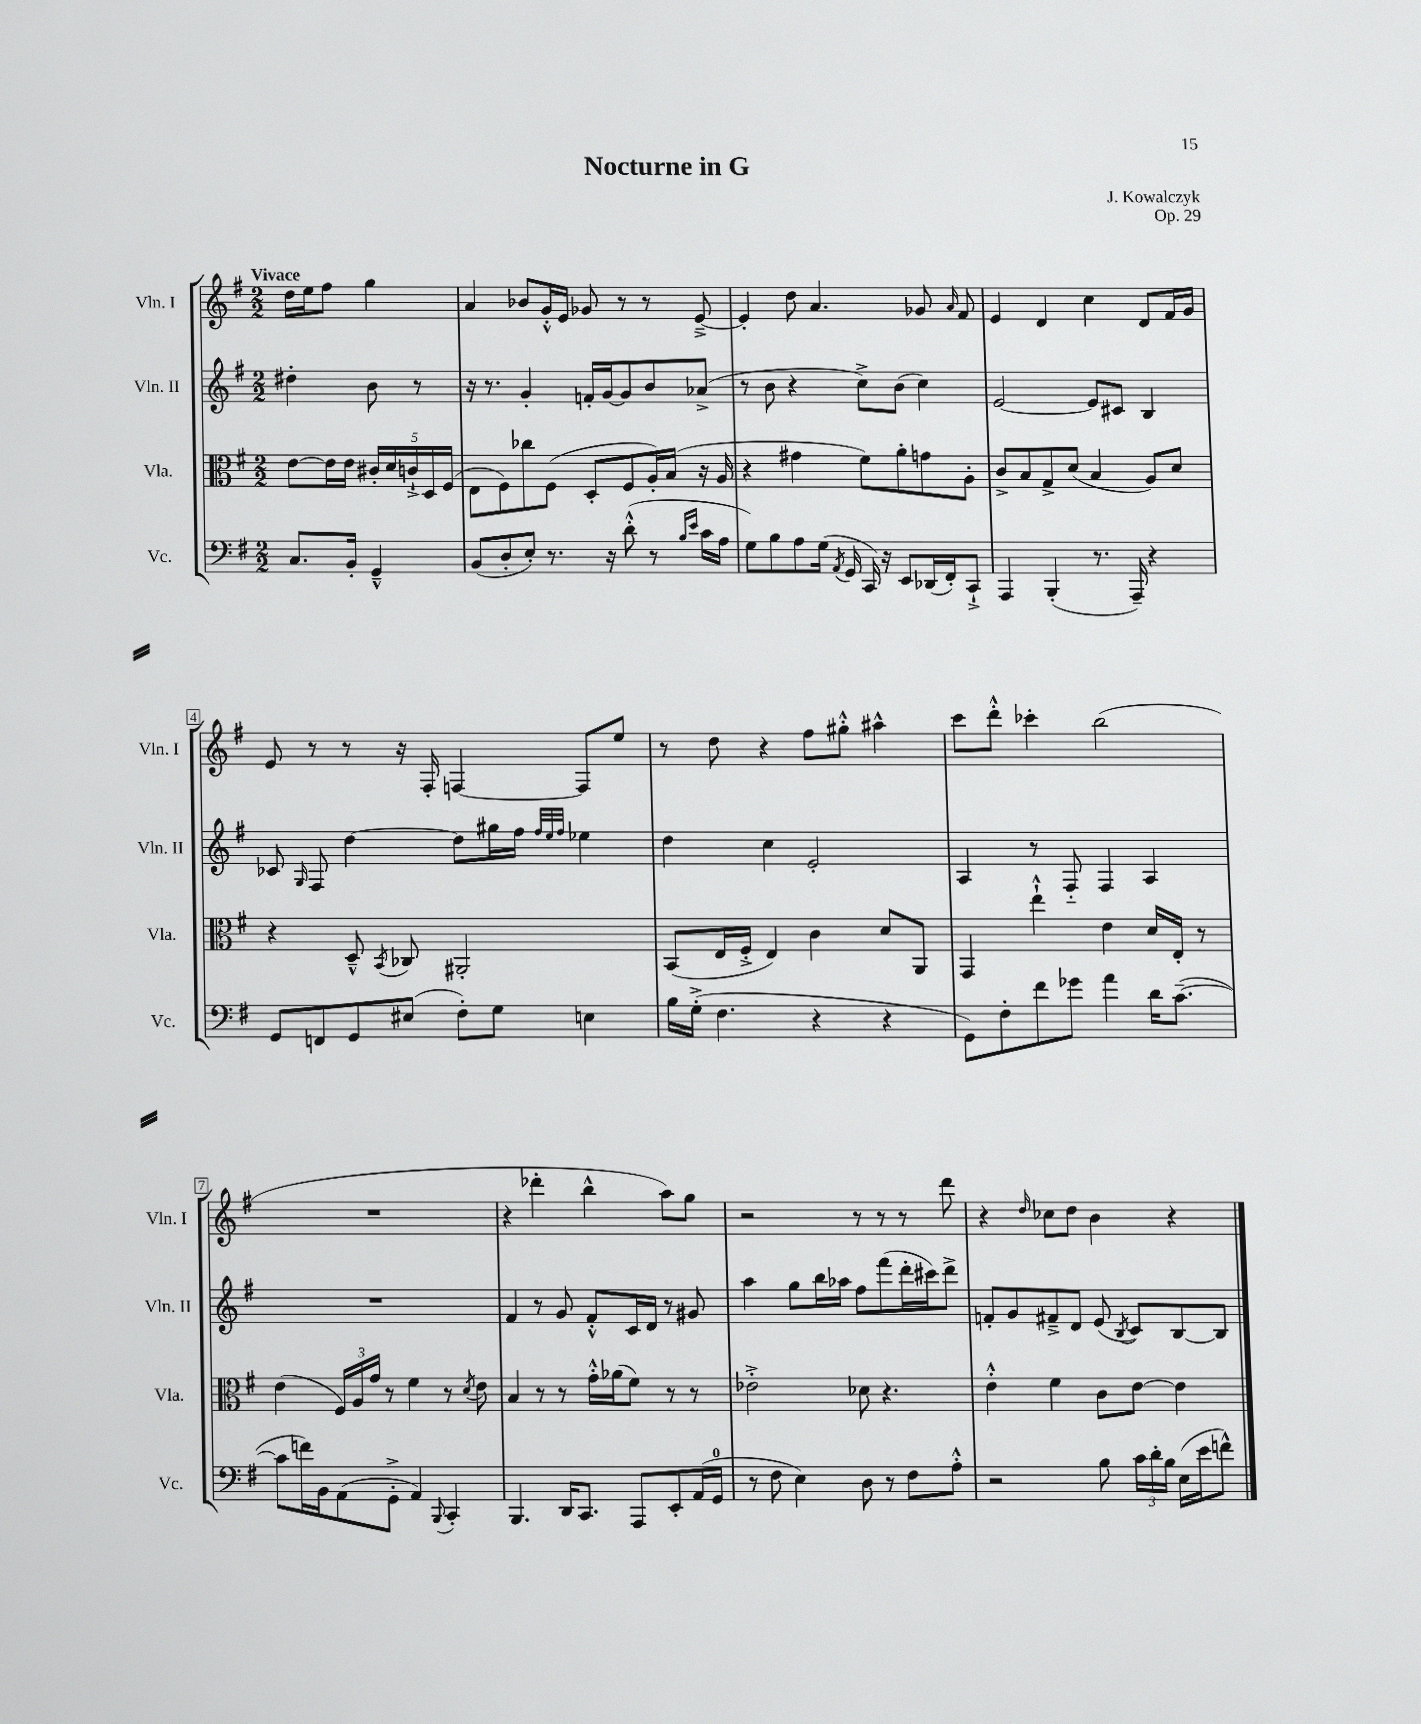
\header { title = "Nocturne in G" composer = "J. Kowalczyk" opus = "Op. 29" }
<<
\new StaffGroup <<
\new Staff = "s0" \with { instrumentName = "Vln. I" shortInstrumentName = "Vln. I" } {
    \clef treble \key g \major \numericTimeSignature \time 2/2 \partial 2 \tempo "Vivace"
    \autoBeamOff d''16[ e''16 fis''8] g''4 |
    a'4 bes'8[ g'16-.-^ e'16] ges'8 r8 r8 e'8~---> |
    e'4-. d''8 a'4. ges'8 \grace { a'16 } fis'8 |
    e'4 d'4 c''4 d'8[ fis'16 g'16] |
    e'8 r8 r8 r16 fis16-. f4~ f8[ e''8] |
    r8 d''8 r4 fis''8[ gis''8]-.-^ ais''4-^ |
    c'''8[ d'''8]-.-^ ces'''4-. b''2( |
    R1 |
    r4 des'''4-. b''4-^ a''8[) g''8] |
    r2 r8 r8 r8 d'''8 |
    r4 \grace { d''16 } ces''8[ d''8] b'4 r4 \bar "|." |
}
\new Staff = "s1" \with { instrumentName = "Vln. II" shortInstrumentName = "Vln. II" } {
    \clef treble \key g \major \numericTimeSignature \time 2/2 \partial 2
    \autoBeamOff dis''4-. b'8 r8 |
    r16 r8. g'4-. f'16[-. g'16~ g'8 b'8 aes'8]->( |
    r8 b'8 r4 c''8[->) b'8]( c''4) |
    e'2~ e'8[ cis'8] b4 |
    ces'8 \grace { g16 } fis8 d''4~ d''8[ gis''16 fis''16] \grace { fis''32[ e''32 fis''32] } ees''4 |
    d''4 c''4 e'2-. |
    a4 r8 fis8-_ fis4 a4 |
    R1 |
    fis'4 r8 g'8 fis'8[-.-^ c'16 d'16] r8 gis'8 |
    a''4 g''8[ b''16 aes''16] fis''8[ fis'''8( d'''16-. cis'''16) d'''8]-> |
    f'8[-. g'8 fis'8---> d'8] e'8( \acciaccatura { b8 } c'8[) b8~ b8] \bar "|." |
}
\new Staff = "s2" \with { instrumentName = "Vla." shortInstrumentName = "Vla." } {
    \clef alto \key g \major \numericTimeSignature \time 2/2 \partial 2
    \autoBeamOff e'8[~ e'16 e'16] \tuplet 5/4 { cis'16[-. d'16 c'16-!-> d16 fis16]( } |
    e8[ fis8) ces''8 fis8]( d8[-. fis8 a16-.) b16]( r16 a16 |
    r4 gis'4 fis'8[) a'8-. g'8 a8]-. |
    c'8[-> b8 g8-> d'8]( b4 a8[) d'8] |
    r4 d8---^ \acciaccatura { b,8 } ces8 ais,2-. |
    b,8[( e16 fis16]-.-> e4) c'4 d'8[ a,8] |
    g,4 e''4-!-^ e'4 d'16[ e16]-. r8 |
    e'4( \tuplet 3/2 { fis16[) a16 g'16] } r8 fis'4 r8 \acciaccatura { d'8 } e'8 |
    b4 r8 r8 g'16[-.-^ aes'16( fis'8]) r8 r8 |
    ees'2-.-> des'8 r4. |
    e'4-.-^ fis'4 c'8[ e'8]~ e'4 \bar "|." |
}
\new Staff = "s3" \with { instrumentName = "Vc." shortInstrumentName = "Vc." } {
    \clef bass \key g \major \numericTimeSignature \time 2/2 \partial 2
    \autoBeamOff c8.[ b,16]-. g,4---^ |
    b,8[( d8-. e8]-.) r8. r16 d'8-.-^( r8 \grace { b16[ e'16] } c'16[ a16] |
    g8[) b8 a8 g16]( \acciaccatura { a,8 } g,16 c,16) r16 e,8[ des,16( fis,16-.) c,8]-!-> |
    a,,4 b,,4-.( r8. a,,16--) r4 |
    g,8[ f,8 g,8 eis8]( fis8[-.) g8] e4 |
    b16[ g16]-.->( fis4. r4 r4 |
    g,8[) fis8-. fis'8 ges'8] a'4 d'16[ c'8.]~--( |
    c'8[ f'16) b,16 a,8( g,8]-.-> a,4) \appoggiatura { b,,8 } c,4-. |
    b,,4. d,16[ c,8.] a,,8[ e,8-. a,16( g,16]-0 |
    r8 fis8 e4) d8 r8 fis8[ a8]-.-^ |
    r2 b8 \tuplet 3/2 { c'16[ d'16-. b16] } e16[( e'16 f'8]-^) \bar "|." |
}
>>
>>
\layout { \context { \Score \override BarNumber.stencil = #(make-stencil-boxer 0.1 0.3 ly:text-interface::print) } }
